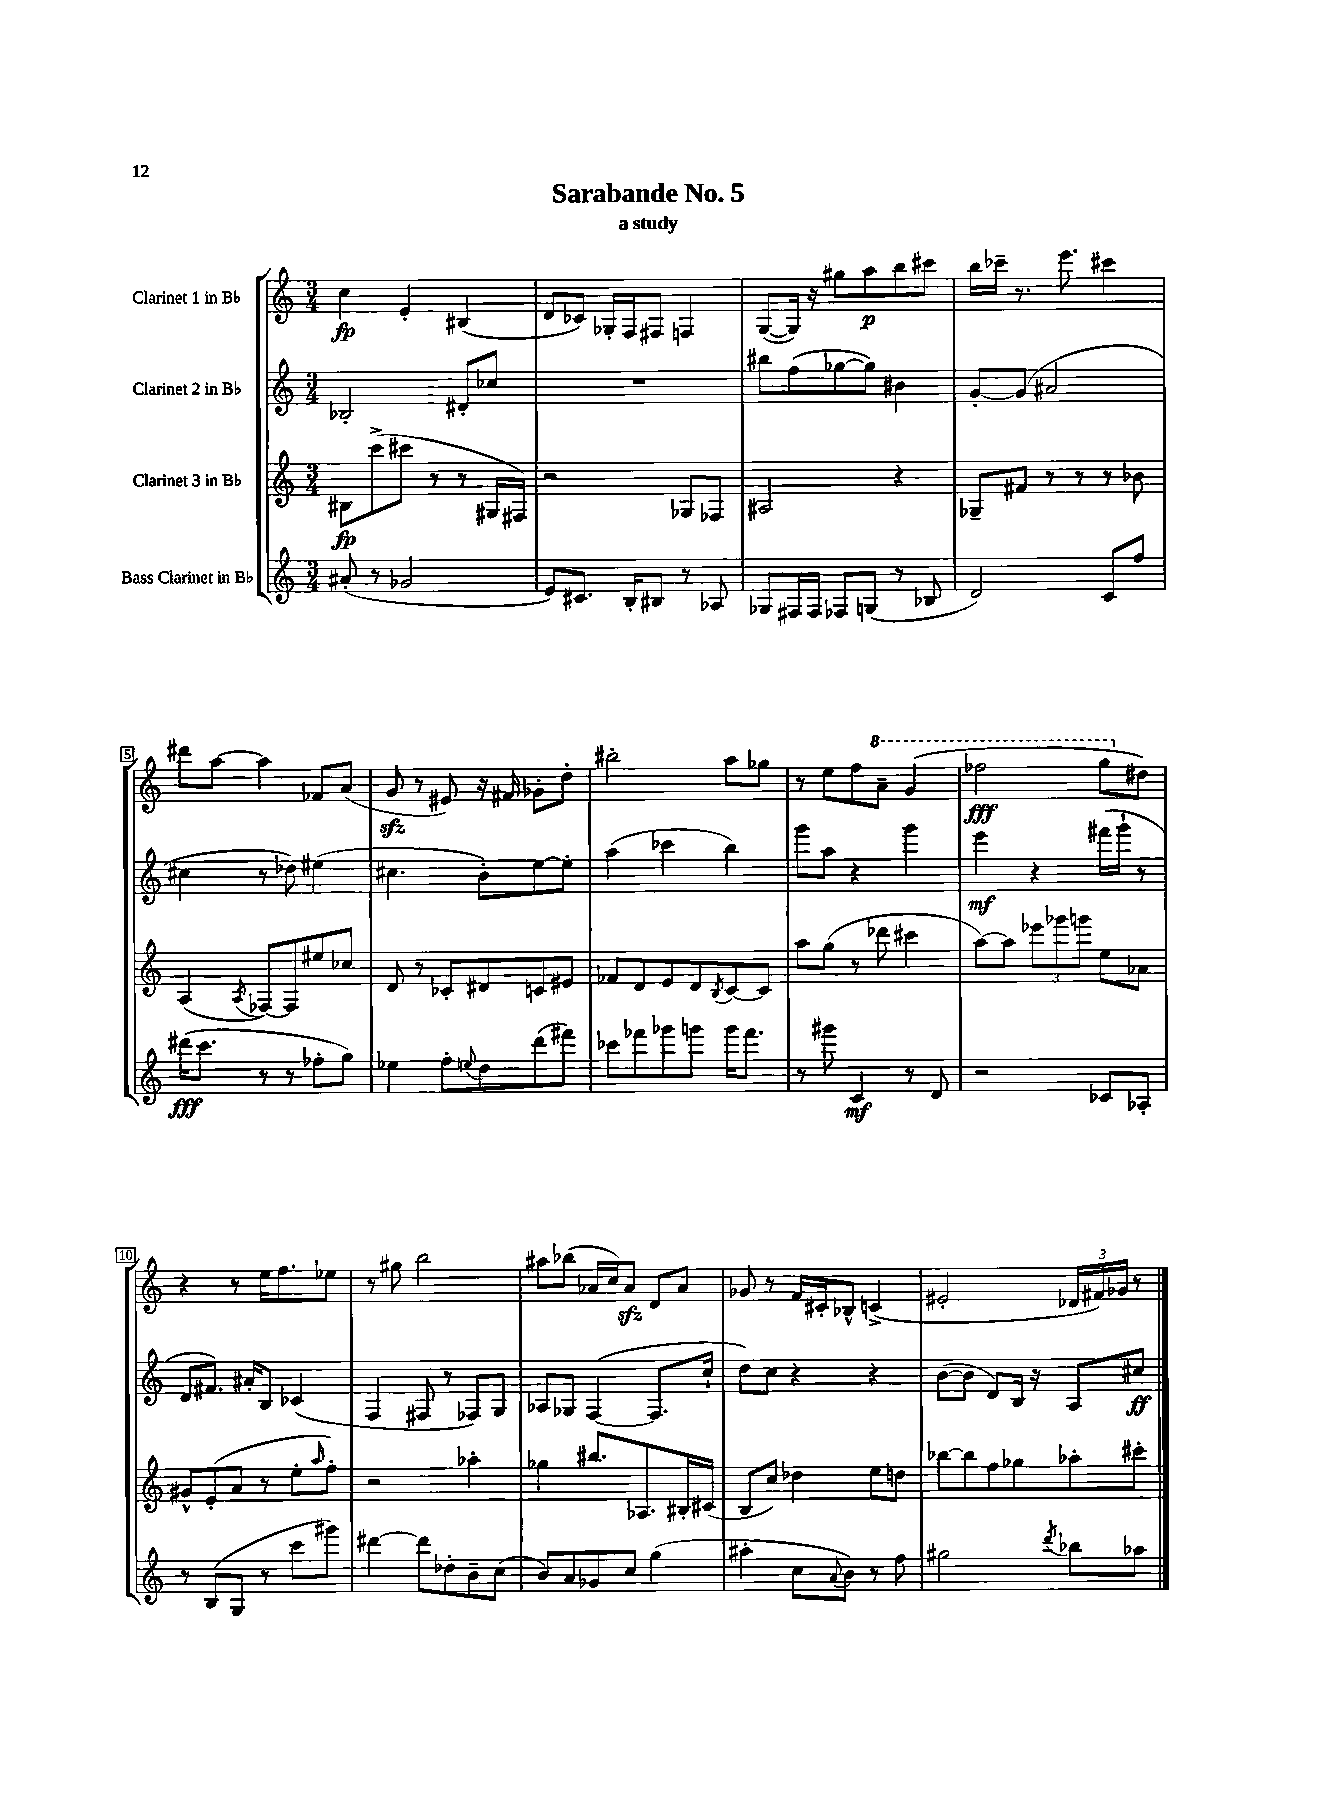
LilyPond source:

\header { title = "Sarabande No. 5" subtitle = "a study" }
<<
\new StaffGroup <<
\new Staff = "s0" \with { instrumentName = "Clarinet 1 in Bb" } {
    \clef treble \key c \major \numericTimeSignature \time 3/4
    c''4\fp e'4-. bis4( |
    d'8 ces'8) ges16-. f16 fis8 f4 |
    g8~( g16) r16 gis''8 a''8\p b''8 cis'''8 |
    b''16 ces'''16-- r8. e'''8. cis'''4 |
    dis'''8 a''8~ a''4 fes'8 a'8( |
    g'8\sfz r8 eis'8) r16 fis'16 ges'8-. d''8-. |
    bis''2-. a''8 ges''8 |
    r8 e''8 f''8 \ottava #1 a''8-- g''4( |
    fes'''2\fff g'''8 \ottava #0 dis''8) |
    r4 r8 e''16 f''8. ees''8 |
    r8 gis''8 b''2 |
    ais''8 bes''8( aes'16 c''16) aes'8\sfz d'8 aes'8 |
    ges'8 r8 f'16 cis'16-. bes8-^ c'4->( |
    eis'2-. \tuplet 3/2 { des'16 fis'16) ges'16 } r8 \bar "|." |
}
\new Staff = "s1" \with { instrumentName = "Clarinet 2 in Bb" } {
    \clef treble \key c \major \numericTimeSignature \time 3/4
    bes2-. dis'8-. ces''8 |
    R2. |
    bis''8 f''8( ges''8~ ges''8) bis'4 |
    g'8~-. g'8( ais'2 |
    cis''4 r8 des''8) eis''4( |
    cis''4. b'8-.) e''8~ e''8-. |
    a''4( ces'''4 b''4) |
    g'''8 a''8 r4 g'''4 |
    e'''4\mf r4 fis'''16( g'''16-! r8 |
    d'8 fis'8.) ais'16-. b8 ces'4( |
    f4 fis8 r8 fes8) g8 |
    aes8 ges8 f4~( f8. c''16-! |
    d''8) c''8 r4 r4 |
    b'8~( b'8 d'8) b16 r16 a8 cis''8\ff \bar "|." |
}
\new Staff = "s2" \with { instrumentName = "Clarinet 3 in Bb" } {
    \clef treble \key c \major \numericTimeSignature \time 3/4
    bis8\fp c'''8->( cis'''8 r8 r8 gis16 fis16) |
    r2 ges8 fes8 |
    ais2 r4 |
    ges8-- fis'8 r8 r8 r8 bes'8 |
    a4( \acciaccatura { a8 } fes8~) fes8 eis''8 ces''8 |
    d'8 r8 ces'8-. dis'8 c'8 eis'8 |
    fes'8 d'8 e'8 d'8 \acciaccatura { b8 } c'8~ c'8 |
    a''8 g''8( r8 des'''8 cis'''4 |
    a''8~) a''8 \tuplet 3/2 { ees'''8 ges'''8 g'''8 } e''8 aes'8 |
    gis'8-^ e'8-.( a'8 r8 e''8-. \grace { a''16 } f''8-.) |
    r2 aes''4-. |
    ges''4 bis''8. aes8. bis16-. cis'16( |
    b8 c''8) des''4 e''8 d''8 |
    bes''8~ bes''8 f''8 ges''8 aes''8-. cis'''8-. \bar "|." |
}
\new Staff = "s3" \with { instrumentName = "Bass Clarinet in Bb" } {
    \clef treble \key c \major \numericTimeSignature \time 3/4
    ais'8-.( r8 ges'2 |
    e'8) cis'8. b16-. bis8 r8 aes8 |
    ges8 fis16 fis16 fes8 g8( r8 bes8 |
    d'2) c'8 f''8 |
    dis'''16\fff( c'''8. r8 r8 fes''8-. g''8) |
    ees''4 f''8-. \appoggiatura { e''8 } d''8 d'''8( fis'''8) |
    ces'''8 fes'''8 ges'''8 g'''8 g'''16 fes'''8. |
    r8 gis'''8 c'4\mf r8 d'8 |
    r2 ces'8 aes8-. |
    r8 b8( g8 r8 c'''8 gis'''8) |
    dis'''4~ dis'''8 des''8-. b'8-- c''8( |
    b'8) a'8 ges'8 c''8 g''4( |
    ais''4-. c''8 \appoggiatura { a'8 } b'8) r8 f''8 |
    gis''2 \acciaccatura { d'''8 } bes''8 aes''8 \bar "|." |
}
>>
>>
\layout { \context { \Score \override BarNumber.stencil = #(make-stencil-boxer 0.1 0.3 ly:text-interface::print) } }
